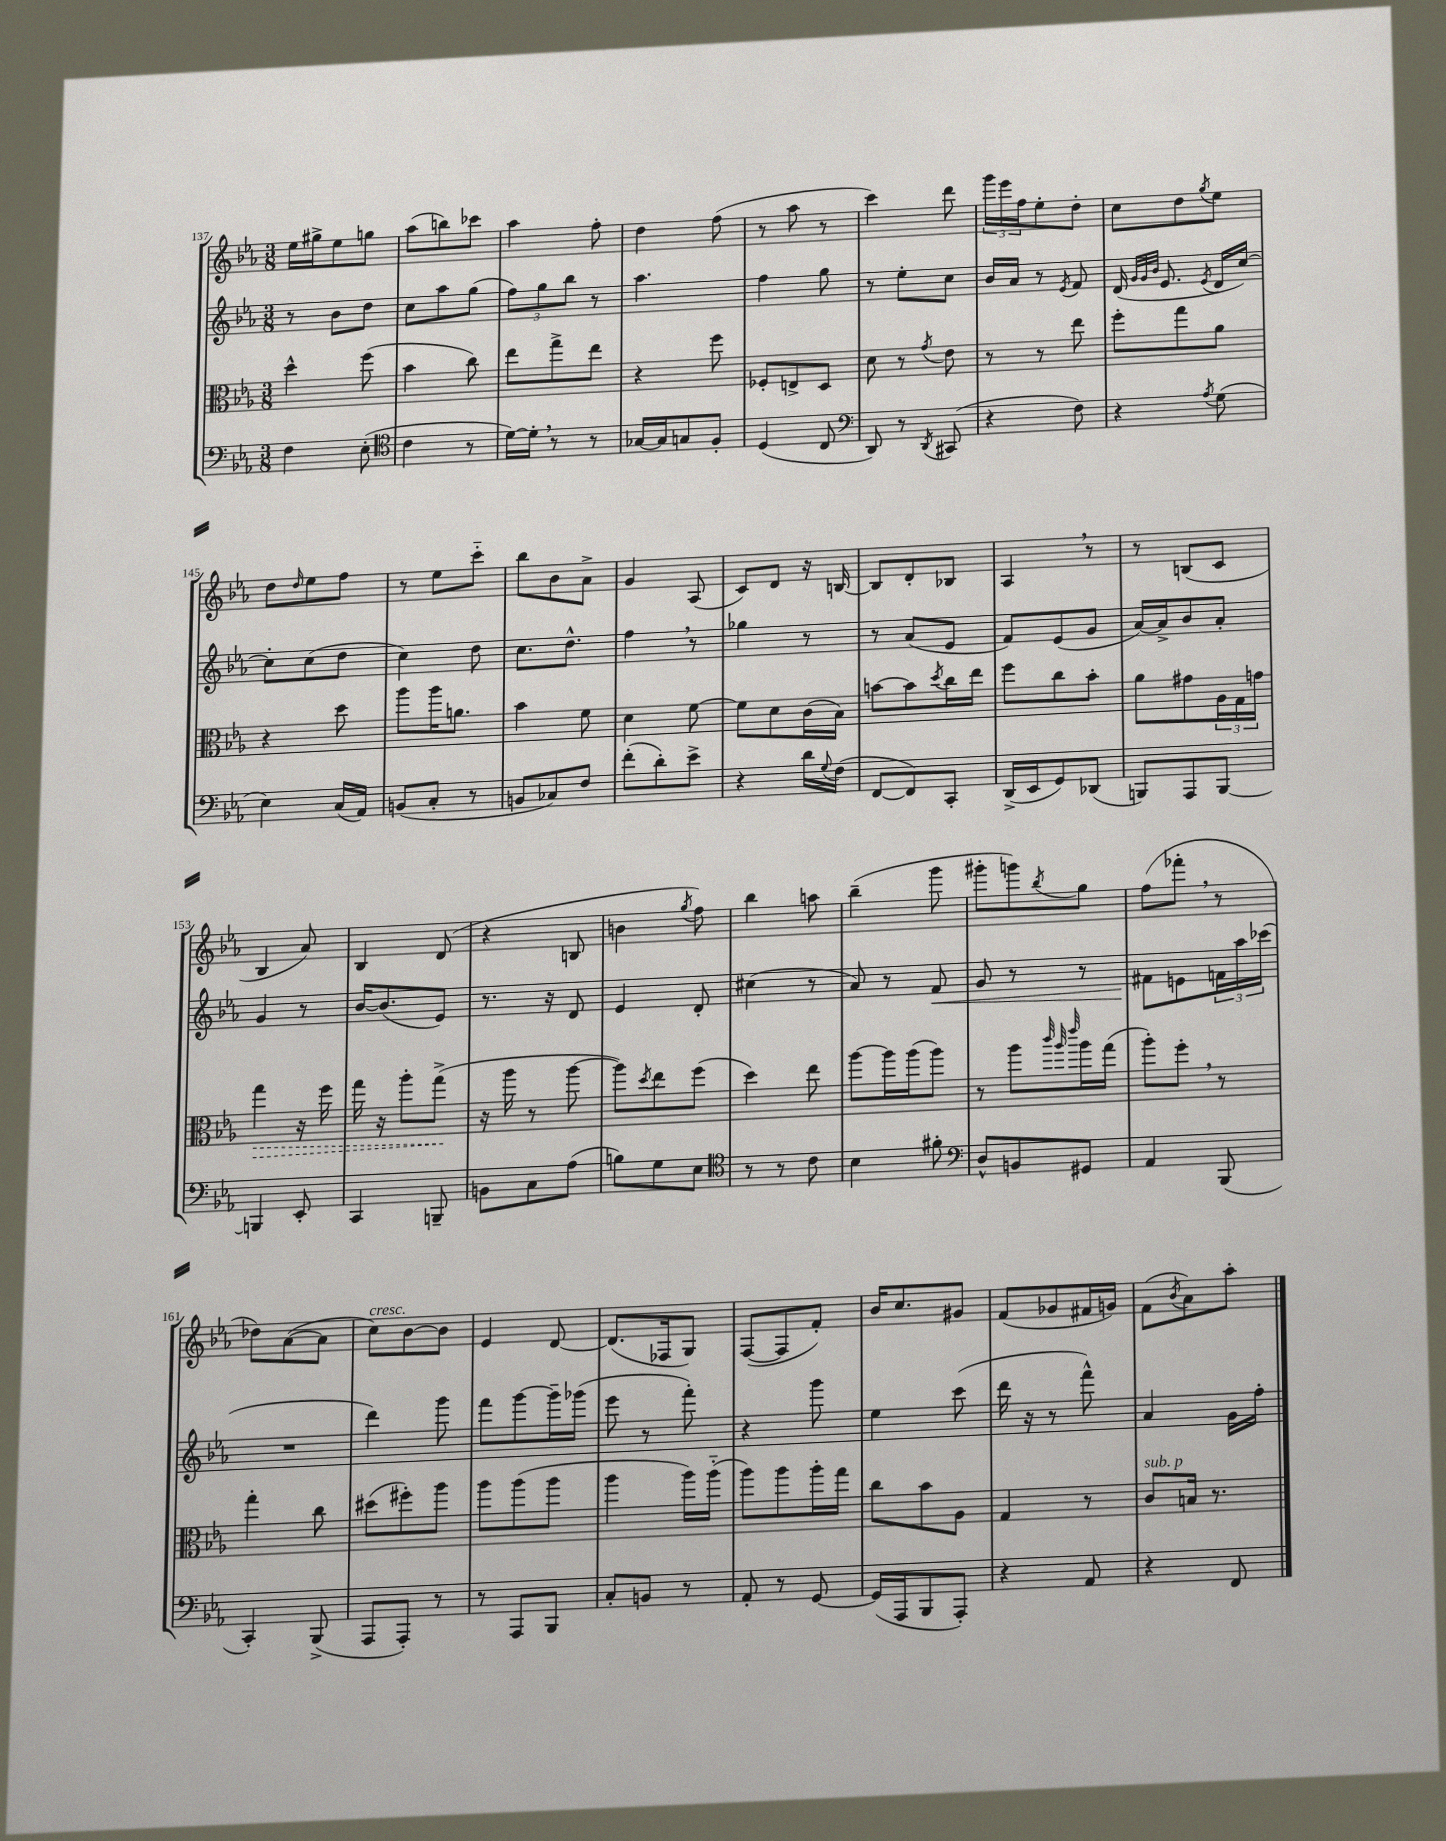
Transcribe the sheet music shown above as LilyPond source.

<<
\new StaffGroup <<
\new Staff = "s0" {
    \clef treble \key ees \major \numericTimeSignature \time 3/8
    ees''16 gis''16-> ees''8 g''8 |
    aes''8( b''8) ces'''8 |
    aes''4 f''8-. |
    d''4 f''8( |
    r8 aes''8 r8 |
    c'''4) d'''8 |
    \tuplet 3/2 { g'''16 ees'''16 f''16 } ees''8-. d''8-. |
    c''8 d''8 \acciaccatura { g''8 } ees''8 |
    d''8 \grace { d''16 } ees''8 f''8 |
    r8 ees''8 c'''8-_ |
    bes''8 bes'8 aes'8-> |
    g'4 aes8( |
    c'8) d'8 r16 b16~ |
    b8 d'8-. bes8 |
    aes4 \breathe r8 |
    r8 b8( c'8 |
    bes4 aes'8) |
    bes4 d'8( |
    r4 b8 |
    b'4 \acciaccatura { g''8 } f''8) |
    bes''4 a''8 |
    bes''4--( g'''8 |
    gis'''8-. g'''8) \acciaccatura { bes''8 } g''8 |
    f''8( fes'''8-. \breathe r8 |
    des''8) aes'8~( aes'8 |
    c''8^\markup { \italic "cresc." }) bes'8~ bes'8 |
    ees'4 d'8~ |
    d'8.( fes16 g8) |
    f8~( f8 f'8-.) |
    bes'16 c''8. gis'8 |
    f'8( ges'8 fis'16 g'16) |
    f'8( \acciaccatura { bes'8 } aes'8) aes''8-. \bar "|." |
}
\new Staff = "s1" {
    \clef treble \key ees \major \numericTimeSignature \time 3/8
    r8 bes'8 d''8 |
    c''8 aes''8 g''8( |
    \tuplet 3/2 { f''8) g''8 bes''8 } r8 |
    aes''4. |
    f''4 g''8 |
    r8 ees''8-. c''8 |
    bes'16 aes'16 r8 \acciaccatura { ees'8 } f'8 |
    d'16( \grace { g'32 g'32 bes'32 } ees'8. \acciaccatura { ees'8 } d'16 c''16~) |
    c''8-. c''8( d''8 |
    c''4) d''8 |
    c''8. d''8.-^ |
    f''4 \breathe r8 |
    ges''4 r8 |
    r8 aes'8( ees'8 |
    f'8) ees'8( g'8 |
    aes'16~) aes'16-> bes'8 aes'8-. |
    g'4 r8 |
    bes'16~ bes'8.( ees'8) |
    r8. r16 d'8 |
    ees'4 d'8-. |
    cis''4( r8 |
    aes'8) r8 f'8\< |
    g'8 r8 r8 |
    fis'8\! e'8 \tuplet 3/2 { f'16 aes''16 ces'''16( } |
    R4. |
    d'''4) g'''8 |
    f'''8 g'''8~ g'''16-- ges'''16( |
    ees'''8 r8 f'''8-.) |
    r4 g'''8 |
    ees''4 c'''8( |
    d'''16 r16 r8 f'''8-^) |
    aes'4 g'16 f''16-. \bar "|." |
}
\new Staff = "s2" {
    \clef alto \key ees \major \numericTimeSignature \time 3/8
    d''4-^ f''8( |
    bes'4 c''8) |
    ees''8 g''8-> ees''8 |
    r4 f''8 |
    fes8-. e8-> d8 |
    d'8 r8 \acciaccatura { g'8 } ees'8 |
    r8 r8 ees''8 |
    f''8-. g''8 aes'8 |
    r4 d''8 |
    aes''8 aes''16 a'8. |
    bes'4 f'8 |
    d'4 f'8~ |
    f'8 d'8 c'16( bes16) |
    b'8~ b'8 \acciaccatura { d''8 } c''16 ees''16 |
    f''8 c''8 bes'8-. |
    aes'8 gis'8 \tuplet 3/2 { aes16 g16 g'16 } |
    \once \override Hairpin.style = #'dashed-line g''4\> r16 f''16 |
    g''16 r16 aes''8-. g''8->\!( |
    r16 aes''16 r8 aes''8~ |
    aes''8) \acciaccatura { d''8 } ees''8 f''8( |
    d''4) ees''8 |
    aes''8~ aes''16 aes''16( aes''8) |
    r8 aes''8 \grace { c'''32 aes''32 ees'''32 } aes''16 g''16( |
    aes''8-.) f''8-. \breathe r8 |
    g''4-. c''8 |
    dis''8( fis''8-.) aes''8 |
    aes''8 aes''8( aes''8 |
    aes''4 aes''16) aes''16-_( |
    aes''8) aes''8 aes''16-. g''16 |
    c''8 bes'8 aes8 |
    g4 r8 |
    c'8^\markup { \italic "sub. p" } b16 r8. \bar "|." |
}
\new Staff = "s3" {
    \clef bass \key ees \major \numericTimeSignature \time 3/8
    f4 ees8-.( |
    \clef tenor c'4 r8 |
    d'16~) d'16-. \breathe r8 r8 |
    ges16~ ges16 g8 f8-. |
    d4( c8 |
    \clef bass d,8) r8 \acciaccatura { d,8 } cis,8( |
    r4 f8) |
    r4 \acciaccatura { aes8 } g8( |
    ees4) c16( aes,16) |
    b,8( c8-. r8 |
    b,8 ces8) f8 |
    f'8-.( d'8-.) ees'8-> |
    r4 d'16 \appoggiatura { g8 } f16( |
    f,8~ f,8) c,8-. |
    d,16->( ees,16 g,8) des,8( |
    b,,8) aes,,8 b,,8~ |
    b,,4 ees,8-. |
    c,4 b,,8-- |
    b,8 c8 aes8( |
    b8) g8 ees8 |
    \clef tenor r8 r8 c'8 |
    bes4 fis'8-. |
    \clef bass d8-^ b,8 gis,8 |
    aes,4 bes,,8( |
    c,4-.) bes,,8->( |
    aes,,8 aes,,8-.) r8 |
    r8 aes,,8 bes,,8 |
    c8-. b,8 r8 |
    aes,8-. r8 g,8~ |
    g,16( aes,,16 bes,,8 aes,,8-.) |
    r4 aes,8 |
    r4 f,8 \bar "|." |
}
>>
>>
\layout { \context { \Score currentBarNumber = #137 } }
